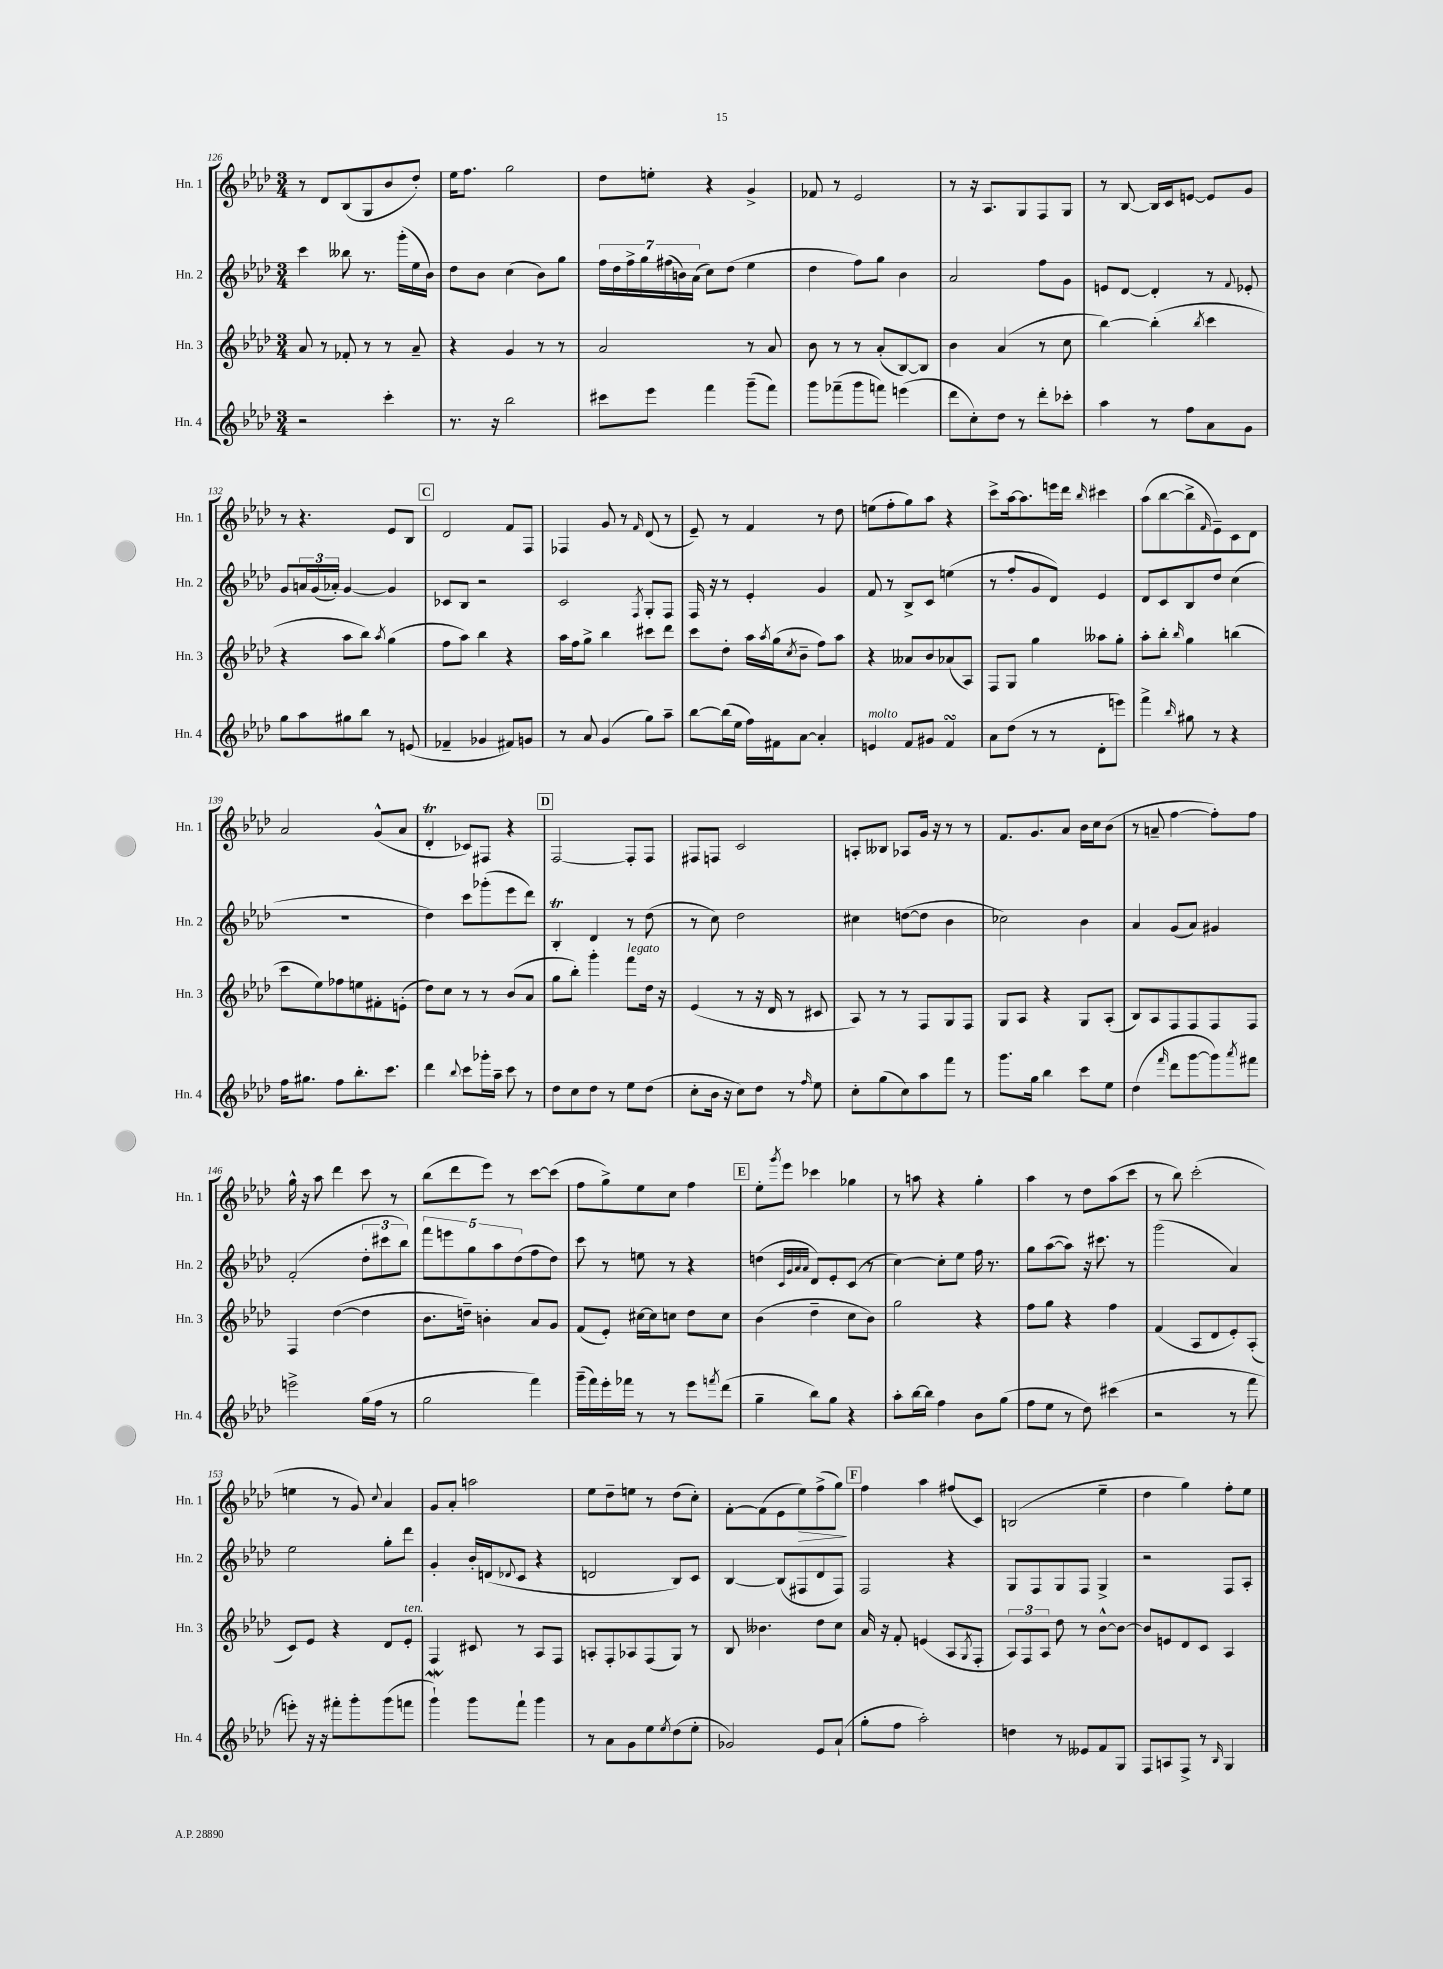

**kern	**kern	**kern	**kern	**dynam
*part4	*part3	*part2	*part1	*part1
*staff4	*staff3	*staff2	*staff1	*staff1
*I"Hn. 4	*I"Hn. 3	*I"Hn. 2	*I"Hn. 1	*
*I'Hn. 4	*I'Hn. 3	*I'Hn. 2	*I'Hn. 1	*
*clefG2	*clefG2	*clefG2	*clefG2	*
*k[b-e-a-d-]	*k[b-e-a-d-]	*k[b-e-a-d-]	*k[b-e-a-d-]	*
*M3/4	*M3/4	*M3/4	*M3/4	*
=126	=126	=126	=126	=126
2r	8a-/	4ccc\	8r	.
.	8r	.	8d-/L	.
.	8f-X'/	8bb--X\	(8B-/	.
.	8r	8.r	8G/	.
4ccc'\	8r	.	8b-/	.
.	.	(16ggg'\LL	.	.
.	8a-~/	16ee-\	8dd-'/J)	.
.	.	16b-\JJ)	.	.
=127	=127	=127	=127	=127
8.r	4r	8dd-\L	16ee-\KL	.
.	.	.	8.ff\J	.
.	.	8b-\J	.	.
16r	.	.	.	.
2bb-\	4g/	(4cc\	2gg\	.
.	8r	8b-\L)	.	.
.	8r	8gg\J	.	.
=128	=128	=128	=128	=128
8ccc#X\L	2a-/	28ff\LL	8dd-\L	.
.	.	28dd-\	.	.
.	.	28ff^\	.	.
.	.	28gg\	.	.
8eee-\J	.	.	8een'\J	.
.	.	(28ff#X\	.	.
.	.	28bn\)	.	.
.	.	(28a-\JJ	.	.
4fff\	.	8cc\L)	4r	.
.	.	(8dd-\J	.	.
(8ggg~\L	8r	4ee-\	4g^/	.
8fff\J)	8a-/	.	.	.
=129	=129	=129	=129	=129
8ggg\L	8b-\	4dd-\	8f-X/	.
(8fff-X~\	8r	.	8r	.
8ggg\	8r	8ff\L)	2e-/	.
8fffn\J)	(8a-'/L	8gg\J	.	.
(4eeen\	[8B-/)	4b-\	.	.
.	8B-/J]	.	.	.
=130	=130	=130	=130	=130
8ddd-\L	4b-\	2a-/	8r	.
8cc'\)	.	.	16r	.
.	.	.	8.A-/L	.
8dd-\J	(4a-/	.	.	.
8r	.	.	8G/	.
8ddd-'\L	8r	8ff\L	8F/	.
8ccc-X'\J	8cc\	8g\J	8G/J	.
=131	=131	=131	=131	=131
4aa-\	[4bb-\)	8en/L	8r	.
.	.	[8d-/J	[8B-/	.
8r	(4bb-'\]	4d-'/]	16B-/LL]	.
.	.	.	16c/J	.
8ff\L	.	.	[8en/J	.
.	8qbb-/	.	.	.
8a-\	4ccc\	8r	8e/L]	.
.	.	8qqf/	.	.
8g\J	.	8e-X'/	8g/J	.
!!LO:LB:g=z
=132	=132	=132	=132	=132
8gg\L	4r	8g/L	8r	.
8aa-\	.	24an/L	4.r	.
.	.	(24g/	.	.
.	.	24a-X'/JJ)	.	.
8gg#X\	8aa-\L	[4g/	.	.
8bb-\J	8bb-\J)	.	.	.
.	8qaa-/	.	.	.
8r	(4gg\	4g/]	8e-/L	.
(8en/	.	.	8B-/J	.
!!LO:REH:place=s1:t=C
=133	=133	=133	=133	=133
4f-X~/	8ff\L	8c-X/L	2d-/	.
.	8aa-\J)	8B-/J	.	.
4g-X/	4bb-\	2r	.	.
8f#X/L)	4r	.	8f/L	.
8gn/J	.	.	8F/J	.
=134	=134	=134	=134	=134
8r	16aa-\LL	2c/	4F-X/	.
.	16ff\J	.	.	.
8a-/	8gg^\J	.	.	.
(4g/	4bb-\	.	8g/	.
.	.	.	8r	.
.	.	8qF/	16qqf/	.
8gg\L)	8ccc#X\L	8G'/L	(8d-/	.
8aa-~\J	8ddd-\J	8F/J	8r	.
=135	=135	=135	=135	=135
[8bb-\L	8ccc\L	16F/	8e-~/)	.
.	.	16r	.	.
(16bb-\L]	8dd-'\J	8r	8r	.
16ee-\JJ	.	.	.	.
16ff\LL)	16aa-\LL	4e-'/	4f/	.
.	8qaa-/	.	.	.
16f#X\J	(16gg\J	.	.	.
.	8qcc/	.	.	.
[8a-\J	8b-~\J	.	.	.
4a-'/]	8ff\L)	4g/	8r	.
.	8aa-\J	.	8dd-\	.
=136	=136	=136	=136	=136
!LO:TX:a:i:t=molto	!	!	!	!
4en/	4r	8f/	(8een\L	.
.	.	8r	8ff'\	.
8f/L	8a--X/L	8B-^/L	8gg\)	.
8g#X/J	8b-/	8c/J	8aa-\J	.
4fsSSS/	(8a-X/	(4een\	4r	.
.	8A-/J)	.	.	.
=137	=137	=137	=137	=137
8a-\L	8F/L	8r	8ccc^\L	.
(8dd-\J	8G/J	8ff'/L	[16aa-\k	.
.	.	.	8.aa-\]	.
8r	4gg\	8g/	.	.
8r	.	8d-/J)	16eeen\L	.
.	.	.	16ddd-\JJ	.
.	.	.	16qqbb-/	.
8d-'\L	8aa--X\L	4e-/	4ccc#X\	.
8eeen\J)	8gg'\J	.	.	.
=138	=138	=138	=138	=138
4fff^\	8aa-'\L	8d-/L	(8aa-\L	.
.	8bb-'\J	8c/	[8bb-\	.
16qqbb-/	16qqbb-/	.	.	.
8gg#X\	4gg\	8B-/	8bb-^\]	.
.	.	.	16qqf/	.
8r	.	8dd-/J	8e-~\)	.
4r	(4bbn\	(4cc\	8c\	.
.	.	.	8d-\J	.
!!LO:LB:g=z
=139	=139	=139	=139	=139
16ff\KL	8ccc\L	2.r	2a-/	.
8.gg#X\J	.	.	.	.
.	8ee-\)	.	.	.
8ff\L	8ff-X\	.	.	.
8.bb-'\	8een\	.	.	.
.	8f#X'\	.	(8g^^/L	.
8.ccc\J	.	.	.	.
.	(8en'\J	.	8a-/J	.
=140	=140	=140	=140	=140
4ddd-\	8dd-\L)	4dd-\)	4d-T'/	.
.	8cc\J	.	.	.
8qqbb-/	.	.	.	.
8ccc\L	8r	8ccc\L	8c-X/L)	.
16ggg-X'\L	8r	(8ggg-X'\	8F#X/J	.
16aa-~\JJ	.	.	.	.
8ccc\	(8b-/L	8eee-\	4r	.
8r	8a-/J	8ddd-\J)	.	.
!!LO:REH:place=s1:t=D
=141	=141	=141	=141	=141
8dd-\L	8gg\L	4B-T'/	[2F/	.
8cc\	8bb-'\J)	.	.	.
8dd-\J	4ggg'\	4d-/	.	.
8r	.	.	.	.
!	!LO:TX:a:i:t=legato	!	!	!
8ee-\L	8fff\L	8r	8F'/L]	.
(8dd-\J	16dd-\Jk	(8dd-\	8F/J	.
.	16r	.	.	.
=142	=142	=142	=142	=142
8cc'\L	(4e-/	8r	8F#X/L	.
16b-\Jk	.	8cc\)	8Fn/J	.
16r	.	.	.	.
8cc\L)	8r	2dd-\	2c/	.
8dd-\J	16r	.	.	.
.	16d-/	.	.	.
8r	8r	.	.	.
16qqff/	.	.	.	.
8ee-\	8c#X/	.	.	.
=143	=143	=143	=143	=143
8cc'\L	8A-/)	4cc#X\	8An'/L	.
(8gg\	8r	.	8B--X/J	.
8cc\)	8r	([8ddn\L	8A-X/L	.
8aa-\	8F/L	8dd\J]	16g/Jk	.
.	.	.	16r	.
8fff\J	8G/	4b-\	8r	.
8r	8F/J	.	8r	.
=144	=144	=144	=144	=144
8.ggg\L	8G/L	2cc-X\)	8.f/L	.
.	8A-/J	.	.	.
16gg\Jk	.	.	8.g/	.
4bb-\	4r	.	.	.
.	.	.	8a-/J	.
8ccc\L	8G/L	4b-\	16b-\LL	.
.	.	.	16cc\J	.
8ee-\J	(8A-'/J	.	(8b-\J	.
=145	=145	=145	=145	=145
(4dd-\	8B-/L)	4a-/	8r	.
.	8A-/	.	8an~/	.
16qqfff/	.	.	.	.
8ddd-\L	8F/	(8g/L	[4ff\	.
[8ggg\	8F/	8a-/J)	.	.
8ggg\])	8F/	4g#X/	8ff'\L])	.
8qaaa-/	.	.	.	.
8fff#X\J	8F/J	.	8ff\J	.
!!LO:LB:g=z
=146	=146	=146	=146	=146
2eeen^\	4F/	(2f'/	16gg^^\	.
.	.	.	16r	.
.	.	.	8aa-\	.
.	([4dd-\	.	4ddd-\	.
(16gg\LL	4dd-\]	12dd-'\L	8ccc\	.
16ff\JJ	.	.	.	.
.	.	12ccc#X\	.	.
8r	.	.	8r	.
.	.	12bb-\J)	.	.
=147	=147	=147	=147	=147
2gg\	8.b-\L	10fff\L	(8bb-\L	.
.	.	10eeen\	.	.
.	.	.	8ddd-\	.
.	16ddn~\Jk)	.	.	.
.	.	10gg\	.	.
.	4bn'\	.	8eee-\J)	.
.	.	10aa-\	.	.
.	.	.	8r	.
.	.	(10dd-\	.	.
4fff\)	8a-/L	8ff\	[8ccc\L	.
.	8g/J	8dd-\J)	(8ccc\J]	.
=148	=148	=148	=148	=148
(16ggg~\LL	(8f/L	8ccc\	8ff\L	.
16fff\)	.	.	.	.
16eee-'\	8e-'/J)	8r	8gg^\)	.
16fff-X\JJ	.	.	.	.
8r	[16cc#X\LL	8een\	8ee-\	.
.	16cc#\J]	.	.	.
8r	8ccn\J	8r	8cc\J	.
8eee-\L	8dd-\L	4r	4ff\	.
8qfffn/	.	.	.	.
(8ddd-\J	8cc\J	.	.	.
!!LO:REH:place=s1:t=E
=149	=149	=149	=149	=149
4gg~\	(4b-\	(4ddn\	8ee-'\L	.
.	.	.	8qggg/	.
.	.	.	8eee-\J	.
.	.	32qqc/LLL	.	.
.	.	32qqg/	.	.
.	.	32qqa-/	.	.
.	.	32qqa-/JJJ	.	.
8bb-\L)	4dd-~\	8d-/L)	4ccc-X\	.
8gg\J	.	8e-'/	.	.
4r	8cc\L	(8c/J	4gg-X\	.
.	8b-\J)	8r	.	.
=150	=150	=150	=150	=150
8aa-'\L	2gg\	[4cc\)	8r	.
[16bb-\L	.	.	8aan\	.
16bb-\JJ]	.	.	.	.
4ff\	.	8cc'\L]	4r	.
.	.	8ee-\J	.	.
8b-\L	4r	16ff\	4gg'\	.
.	.	8.r	.	.
(8gg\J	.	.	.	.
=151	=151	=151	=151	=151
8ff\L	8ff\L	8gg\L	4aa-\	.
8ee-\J	8gg\J	([8aa-\	.	.
8r	4r	8aa-\J])	8r	.
8dd-\)	.	16r	8dd-\L	.
.	.	8.ccc#X\	.	.
(4ccc#X\	4ff\	.	(8aa-\	.
.	.	8r	8ccc\J	.
=152	=152	=152	=152	=152
2r	(4f/	(2ggg\	8r	.
.	.	.	8bb-\)	.
.	8A-/L	.	(2ccc'\	.
.	8d-/	.	.	.
8r	8e-'/)	4a-/)	.	.
8fff\	(8A-'/J	.	.	.
!!LO:LB:g=z
=153	=153	=153	=153	=153
8eeen'\)	8c/L)	2ee-\	4een\	.
16r	8e-/J	.	.	.
16r	.	.	.	.
8fff#X'\L	4r	.	8r	.
8ggg'\	.	.	8g/)	.
.	.	.	8qqcc/	.
(8ggg\	8d-/L	8gg'\L	4a-/	.
!	!LO:TX:a:i:t=ten.	!	!	!
8fffn\J	8e-'/J	8ddd-\J	.	.
=154	=154	=154	=154	=154
4gggW`\)	4F/	4g'/	8g/L	.
.	.	.	8a-'/J	.
8ggg\L	8c#X/	16b-'/LL	2aan\	.
.	.	(16dn/J	.	.
.	.	8qqd-X/	.	.
8fff`\J	8r	8c/J	.	.
4ggg\	8A-/L	4r	.	.
.	8F/J	.	.	.
=155	=155	=155	=155	=155
8r	8An'/L	2dn/	8ee-\L	.
8a-\L	8F'/	.	8dd-~\	.
8g\	8A-X/	.	8een\J	.
8ee-\	(8F/	.	8r	.
8qee-/	.	.	.	.
(8dd-\	8G/J)	8B-/L)	(8dd-\L	.
8ee-'\J	8r	8c/J	8cc'\J)	.
=156	=156	=156	=156	=156
2g-X/)	8B-/	[4B-/	[8f'\L	.
.	4.b--X\	.	(8f\]	.
.	.	(8B-/L]	8e-\	.
!	!	!	!	!LO:HP:b
.	.	8F#X/	8ee-\)	>
8e-/L	8dd-\L	8d-/	(8ff^\	.
(8a-`/J	8cc\J	8F#/J)	8gg\J)	.
.	.	.	.	]
!!LO:REH:place=s1:t=F
=157	=157	=157	=157	=157
8gg'\L	16a-/	2F/	4ff\	.
.	16r	.	.	.
8ff\J	8f'/	.	.	.
2aa-'\)	(4en/	.	4aa-\	.
.	8A-/L	4r	(8ff#X/L	.
.	8qG/	.	.	.
.	8F'/J	.	8c/J)	.
=158	=158	=158	=158	=158
4ddn\	12A-/L)	8G/L	(2Bn/	.
.	12F/	.	.	.
.	.	8F/	.	.
.	12A-/J	.	.	.
8r	8dd-\	8G/	.	.
8e--X/L	8r	8F/J	.	.
8f/	[8b-^^\L	4G^/	4ee-~\	.
8G/J	8b-\J_	.	.	.
=159	=159	=159	=159	=159
8F/L	8b-/L]	2r	4dd-\	.
8An/	8en/	.	.	.
8F^/J	8d-/	.	4gg\)	.
8r	8c/J	.	.	.
16qqB-/	.	.	.	.
4G/	4A-/	8F/L	8ff'\L	.
.	.	8A-'/J	8ee-\J	.
==	==	==	==	==
*-	*-	*-	*-	*-
